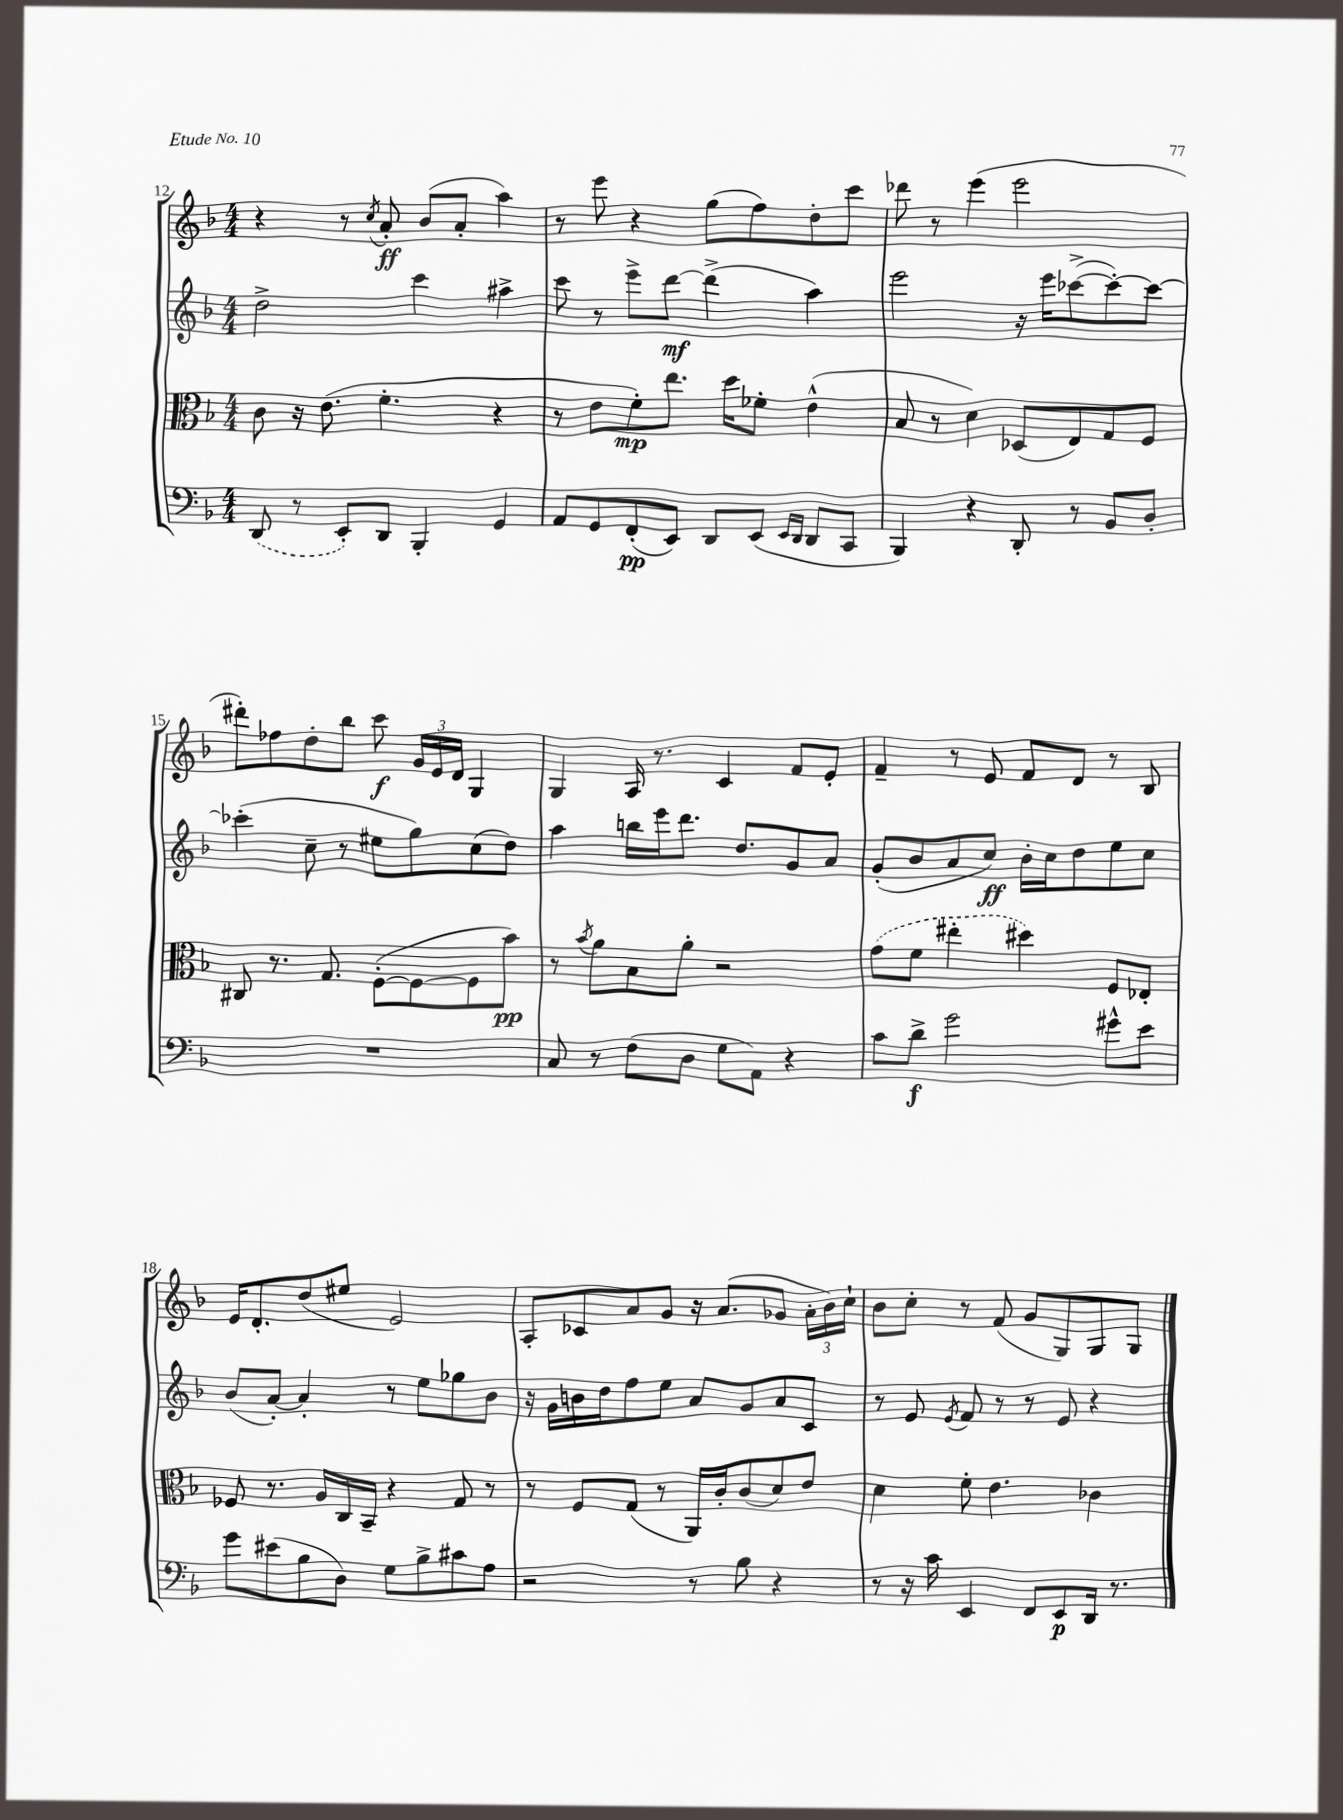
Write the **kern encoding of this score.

**kern	**kern	**kern	**kern
*staff4	*staff3	*staff2	*staff1
*clefF4	*clefC3	*clefG2	*clefG2
*k[b-]	*k[b-]	*k[b-]	*k[b-]
*M4/4	*M4/4	*M4/4	*M4/4
(8DD	8c	2dd^	4r
8r	16r	.	.
.	(8.e	.	.
8EE')	.	.	8r
.	.	.	8qcc
8DD	4.f'	.	8a'
4BBB-'	.	4ccc	(8b-
.	.	.	8a'
4GG	4r	4aa#^	4aa)
=	=	=	=
8AA	8r	8ccc	8r
8GG	8e	8r	8eee
(8FF'	8f')	8eee^	4r
8EE)	8.ee	[8ddd	.
8DD	.	(4ddd^]	(8gg
.	16dd	.	.
(8EE	8f-'	.	8ff)
16qqEE	.	.	.
16qqDD	.	.	.
8DD	(4e^^	4aa)	8dd'
8CC	.	.	8ccc
=	=	=	=
4BBB-)	8B-	2eee	8ddd-
.	8r	.	8r
4r	4d)	.	(4eee
8DD'	(8D-	16r	2eee
.	.	16eee	.
8r	8E)	([8ccc-^	.
8BB-	8G	8ccc-'_)	.
8D'	8F	8ccc-_	.
=	=	=	=
1r	8C#	(4ccc-']	8ddd#')
.	8.r	.	8ff-
.	.	8cc~	8dd'
.	8.G	.	.
.	.	8r	8bb-
.	([8F'	8ee#	8ccc
.	8F_	8gg)	24g
.	.	.	24e
.	.	.	24d
.	8F]	(8cc	4G
.	8b-)	8dd)	.
=	=	=	=
8C	8r	4aa	4G
.	8qb-	.	.
8r	8a	.	.
(8F	8B-	16bb	16A
.	.	16eee	8.r
8D	8a'	8.ddd	.
8G	2r	.	4c
.	.	8.dd	.
8AA)	.	.	.
4r	.	8g	8f
.	.	8a	8e'
=	=	=	=
8c	(8g	(8g'	4f~
8d^	8f	8b-	.
2g	4ee#'	8a	8r
.	.	8cc)	8e
.	4dd#)	16b-'	8f
.	.	16cc	.
.	.	8dd	8d
8g#^^	8F	8ee	8r
8e	8E-'	8cc	8B-
=	=	=	=
8g	8F-	(8b-	16e
.	.	.	8.d'
(8e#	8.r	[8a')	.
8B-	.	4a']	(8dd
.	16A	.	.
8D)	16C	.	8ee#
.	16BB-~	.	.
8G	4r	8r	2e)
8B-^	.	8ee	.
8c#	8G	8gg-	.
8A	8r	8b-	.
=	=	=	=
2r	8r	16r	8A'
.	.	16g	.
.	8F	16b	8c-
.	.	16dd	.
.	(8G	8ff	8a
.	8r	8ee	8g
8r	16AA)	8a	16r
.	16c'	.	(8.a
8B-	(8c	8g	.
4r	8d)	8a	8g-
.	8e	8c	24a'
.	.	.	24b-)
.	.	.	24cc`
=	=	=	=
8r	4d	8r	8b-
16r	.	8e	8cc'
16c	.	.	.
.	.	8qe	.
4EE	8f'	8f	8r
.	4.e	8r	(8f
8FF	.	8r	8g
8EE	.	8e	8G)
16DD	4c-	4r	8G
8.r	.	.	.
.	.	.	8G
==	==	==	==
*-	*-	*-	*-
